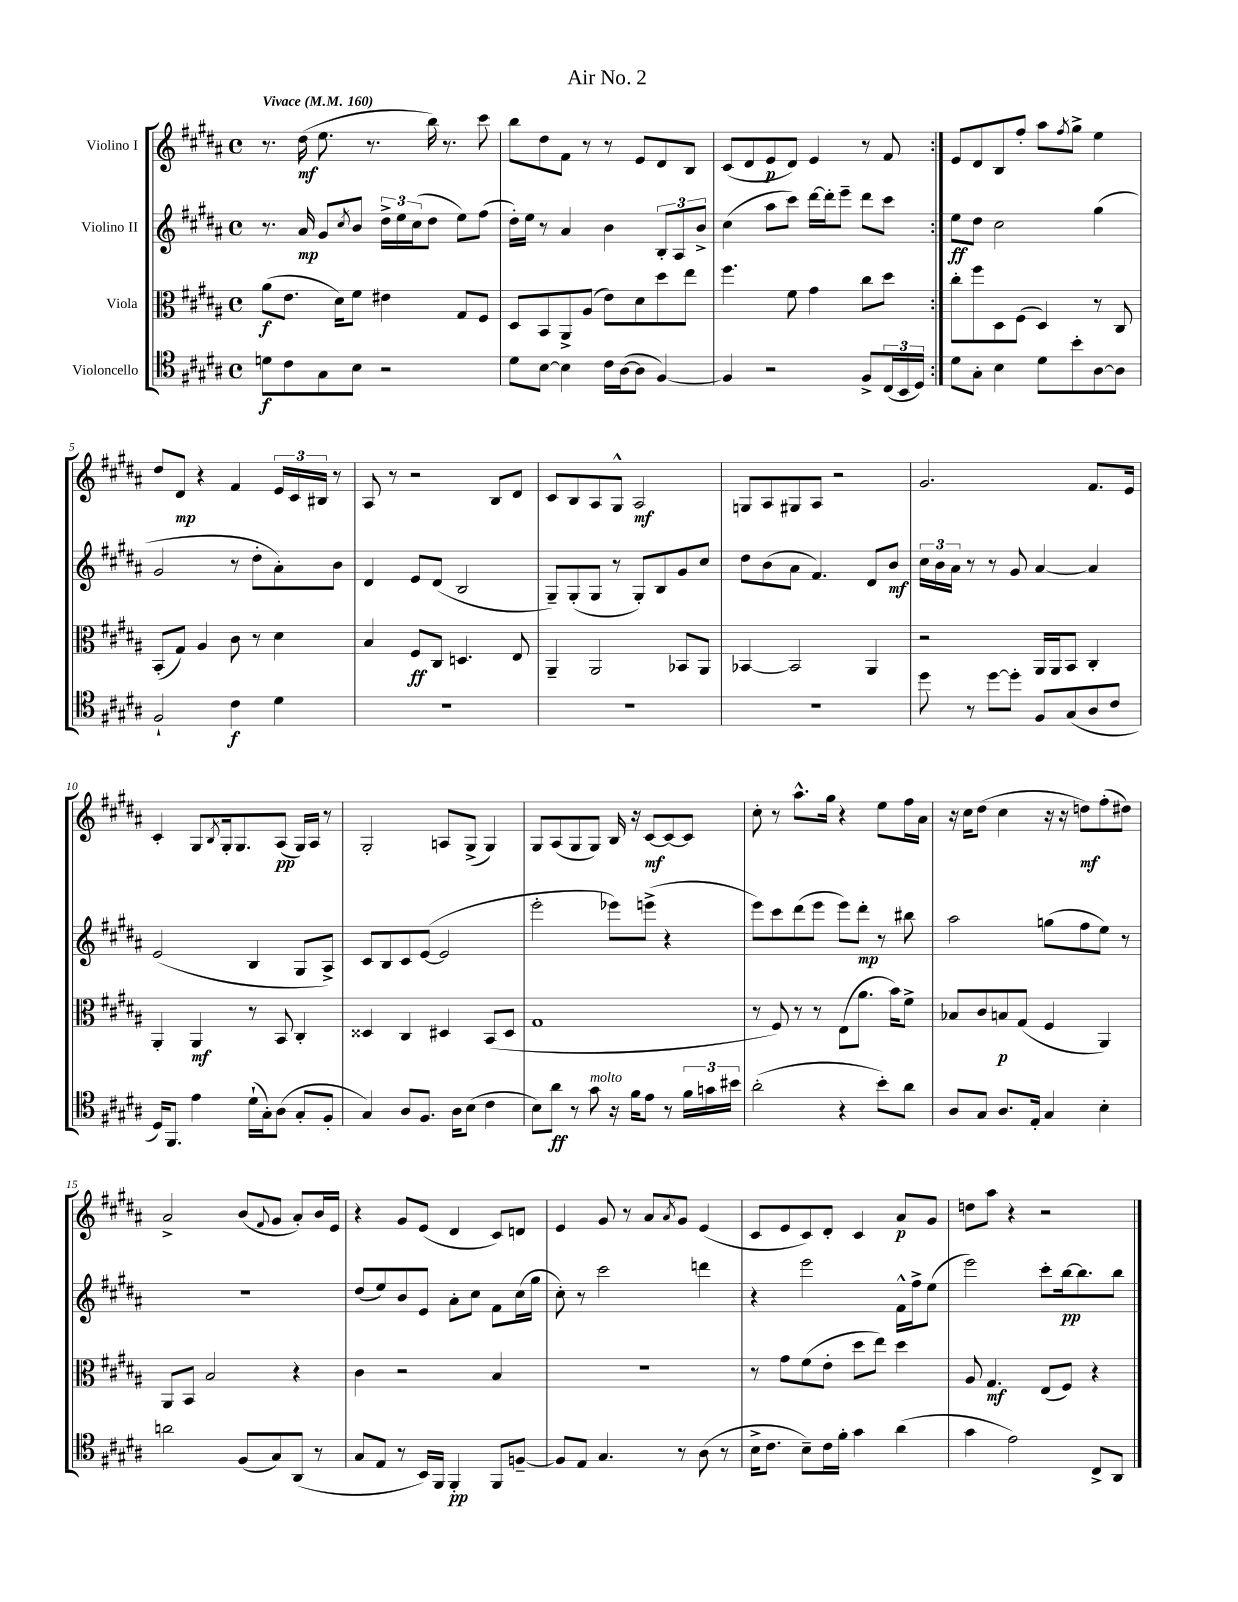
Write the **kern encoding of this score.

**kern	**kern	**kern	**kern
*staff4	*staff3	*staff2	*staff1
*clefC4	*clefC3	*clefG2	*clefG2
*k[f#c#g#d#a#]	*k[f#c#g#d#a#]	*k[f#c#g#d#a#]	*k[f#c#g#d#a#]
*M4/4	*M4/4	*M4/4	*M4/4
*met(c)	*met(c)	*met(c)	*met(c)
*MM160	*MM160	*MM160	*MM160
8d\L	(8a#\L	8.r	8.r
8c#\	8.e\J	.	.
.	.	16a#/	(16dd#\
8G#\	.	8g#/L	8.ee\
.	16d#\LK)	.	.
.	.	8qcc#/	.
8B\J	8f#\J	8b/J	.
.	.	.	8.r
2r	4e#\	24dd#^\LL	.
.	.	24ee\	.
.	.	(24cc#\J	.
.	.	8dd#\J	16bb\)
.	.	.	8.r
.	8G#/L	8ee\L)	.
.	8F#/J	(8ff#\J	8ccc#\
=	=	=	=
8d#\L	8D#/L	16dd#'\LL)	8bb\L
.	.	16ee\JJ	.
[8B\J	8BB/	8r	8dd#\
4B\]	8AA#^/	4a#/	8f#\J
.	(8A#/J	.	8r
16c#\LL	8e\L)	4b\	8r
([16A#\J	.	.	.
8A#\]J	8d#\	.	8e/L
[4F#/)	8dd#\	12B'/L	8d#/
.	.	12A#/	.
.	8ee\J	.	8B/J
.	.	12b^/J	.
=	=	=	=
4F#/]	4.ff#\	(4cc#\	(8c#/L
.	.	.	8d#/
2r	.	8aa#\L	8e/
.	8f#\	8ccc#\J)	8d#/J)
.	4g#\	[16ddd#\LL	4e/
.	.	16ddd#'\]J	.
.	.	8eee~\J	.
8F#^/L	8cc#\L	8ddd#\L	8r
(24C#/L	8dd#\J	8ccc#\J	8f#/
24BB/	.	.	.
24D#/JJ)	.	.	.
=:|!	=:|!	=:|!	=:|!
8d#\L	8cc#'\L	8ee\L	8e/L
8G#'\J	8ff#\	8dd#\J	8d#/
4B\	8D#\	2cc#\	8B/
.	(8F#\J	.	8ff#'/J
8d#\L	4D#/)	.	8aa#\L
.	.	.	8qff#/
8b'\	.	.	8gg#^\J
[8A#\	8r	(4gg#\	4ee\
8A#\]J	8C#/	.	.
=	=	=	=
2F#`/	(8BB'/L	2g#/	8dd#/L
.	8G#/J)	.	8d#/J
.	4A#/	.	4r
4c#\	8c#\	8r	4f#/
.	8r	8dd#'\L	.
4d#\	4d#\	8a#'\)	24e/LL
.	.	.	24c#/
.	.	.	24B#/JJ
.	.	8b\J	8r
=	=	=	=
1r	4B/	4d#/	8A#/
.	.	.	8r
.	8F#/L	8e/L	2r
.	8C#/J	(8d#/J	.
.	4.D/	2B/	.
.	.	.	8B/L
.	8E/	.	8d#/J
=	=	=	=
1r	4AA#~/	8G#~/L)	8c#/L
.	.	(8G#'/	8B/
.	2AA#/	8G#/J	8A#/
.	.	8r	8G#^^/J
.	.	8G#'/L)	2A#/
.	.	8B/	.
.	8BB-/L	8g#/	.
.	8AA#/J	8cc#/J	.
=	=	=	=
1r	[4BB-/	8dd#\L	8G/L
.	.	(8b\	8A#/
.	2BB-/]	8a#\J	8G#/
.	.	4.f#/)	8A#/J
.	.	.	2r
.	4AA#/	8d#/L	.
.	.	8b/J	.
=	=	=	=
8dd#\	2r	24cc#\LL	2.g#/
.	.	24b\	.
.	.	24a#\JJ	.
8r	.	8r	.
[8dd#\L	.	8r	.
8dd#'\]J	.	8g#/	.
8F#/L	16AA#/LL	[4a#/	.
.	16AA#/J	.	.
(8G#/	8BB/J	.	.
8A#/	4C#'/	4a#/]	8.f#/L
8c#/J	.	.	.
.	.	.	16e/Jk
=	=	=	=
16D#/LK)	4AA#'/	(2e/	4c#'/
8.FF#/J	.	.	.
4e\	4AA#/	.	8G#/L
.	.	.	8qB/
.	.	.	16G#'/k
.	.	.	8.G#/
(16d#`\LL	8r	4B/	.
16G#'\J)	.	.	.
(8A#\J	8BB/	.	(8A#/J
8G#'/L	4C#'/	8G#/L	16G#/LL)
.	.	.	16A#/JJ
8F#'/J	.	8A#^/J)	8r
=	=	=	=
4G#/)	4D##/	8c#/L	2G#'/
.	.	8B/	.
8A#/L	4C#/	8c#/	.
8.F#/J	.	([8e/J	.
.	4D#/	2e/]	8A/L
16A#\LK	.	.	.
(8B\J	.	.	(8G#^/J
4c#\	(8BB/L	.	4G#/)
.	8D#/J	.	.
=	=	=	=
8B\L)	1G#	2eee'\	8G#/L
8a#\J	.	.	(8A#/
8r	.	.	8G#/
8g#\	.	.	8G#/J)
16r	.	8eee-\L)	16B/
16f#\LK	.	.	16r
8e\J	.	(8eee^\J	[8c#/L
8r	.	4r	8c#/_
24f#\LL	.	.	8c#/]J
24g\	.	.	.
24b#\JJ	.	.	.
=	=	=	=
(2a#'\	8r	8eee\L)	8cc#'\
.	8F#/)	8ccc#\	8r
.	8r	(8ddd#\	8.aa#^^\L
.	8r	8eee\J	.
.	.	.	16gg#\Jk
4r	(8E\L	8eee\L)	4r
.	8.a#\J	8ddd#'\J	.
8b'\L)	.	8r	8ee\L
.	16b\LK)	.	.
8a#\J	8f#^\J	8bb#\	16ff#\L
.	.	.	16a#\JJ
=	=	=	=
8A#/L	8B-/L	2aa#\	16r
.	.	.	16cc#\LK
8G#/J	8c#/	.	(8dd#\J
8.A#/L	8B/	.	4cc#\
.	(8G#/J	.	.
16E'/Jk	.	.	.
4G#/	4F#/	(8gg\L	16r
.	.	.	16r
.	.	8ff#\	8dd\L)
4B'\	4AA#/)	8ee\J)	(8ff#'\
.	.	8r	8dd#\J)
=	=	=	=
2a\	8AA#/L	1r	2a#^/
.	8BB/J	.	.
.	2B/	.	.
(8F#/L	.	.	(8b/L
.	.	.	8qqf#/
8G#/)	.	.	8g#/J
(8AA#/J	4r	.	8a#'/L)
8r	.	.	16b/L
.	.	.	16e/JJ
=	=	=	=
8G#/L	4c#\	(8dd#/L	4r
8E/J	.	8ee/)	.
8r	2r	8b/	8g#/L
16BB/LL)	.	8e/J	(8e/J
16FF#/JJ	.	.	.
4FF#'/	.	8a#'\L	4d#/
.	.	8cc#\J	.
8FF#/L	4B/	8f#\L	8c#/L)
[8F~/J	.	(16cc#\L	8d/J
.	.	16gg#\JJ	.
=	=	=	=
8F/]L	1r	8cc#'\)	4e/
8E/J	.	8r	.
4.G#/	.	2ccc#\	8g#/
.	.	.	8r
.	.	.	8a#/L
.	.	.	8qa#/
8r	.	.	8g#/J
(8A#\	.	4ddd\	(4e/
8r	.	.	.
=	=	=	=
16B^\LK	8r	4r	8c#/L
8.c#\J	.	.	.
.	8g#\L	.	8e/
8B~\L)	(8f#\	2eee\	8c#/)
16c#\L	8e'\J	.	8d#'/J
16f#'\JJ	.	.	.
4g#\	8dd#\L	.	4c#/
.	8ee\J)	.	.
(4a#\	4dd#\	16f#^^\LL	8a#/L
.	.	16ff#^\J	.
.	.	(8ee\J	8g#/J
=	=	=	=
4g#\	8A#/	2eee\)	8dd\L
.	4.G#/	.	8aa#\J
2e\)	.	.	4r
.	(8E/L	8ccc#'\L	2r
.	8F#/J)	[16bb\k	.
.	.	8.bb\]	.
8C#^/L	4r	.	.
8AA#/J	.	8bb\J	.
==	==	==	==
*-	*-	*-	*-
